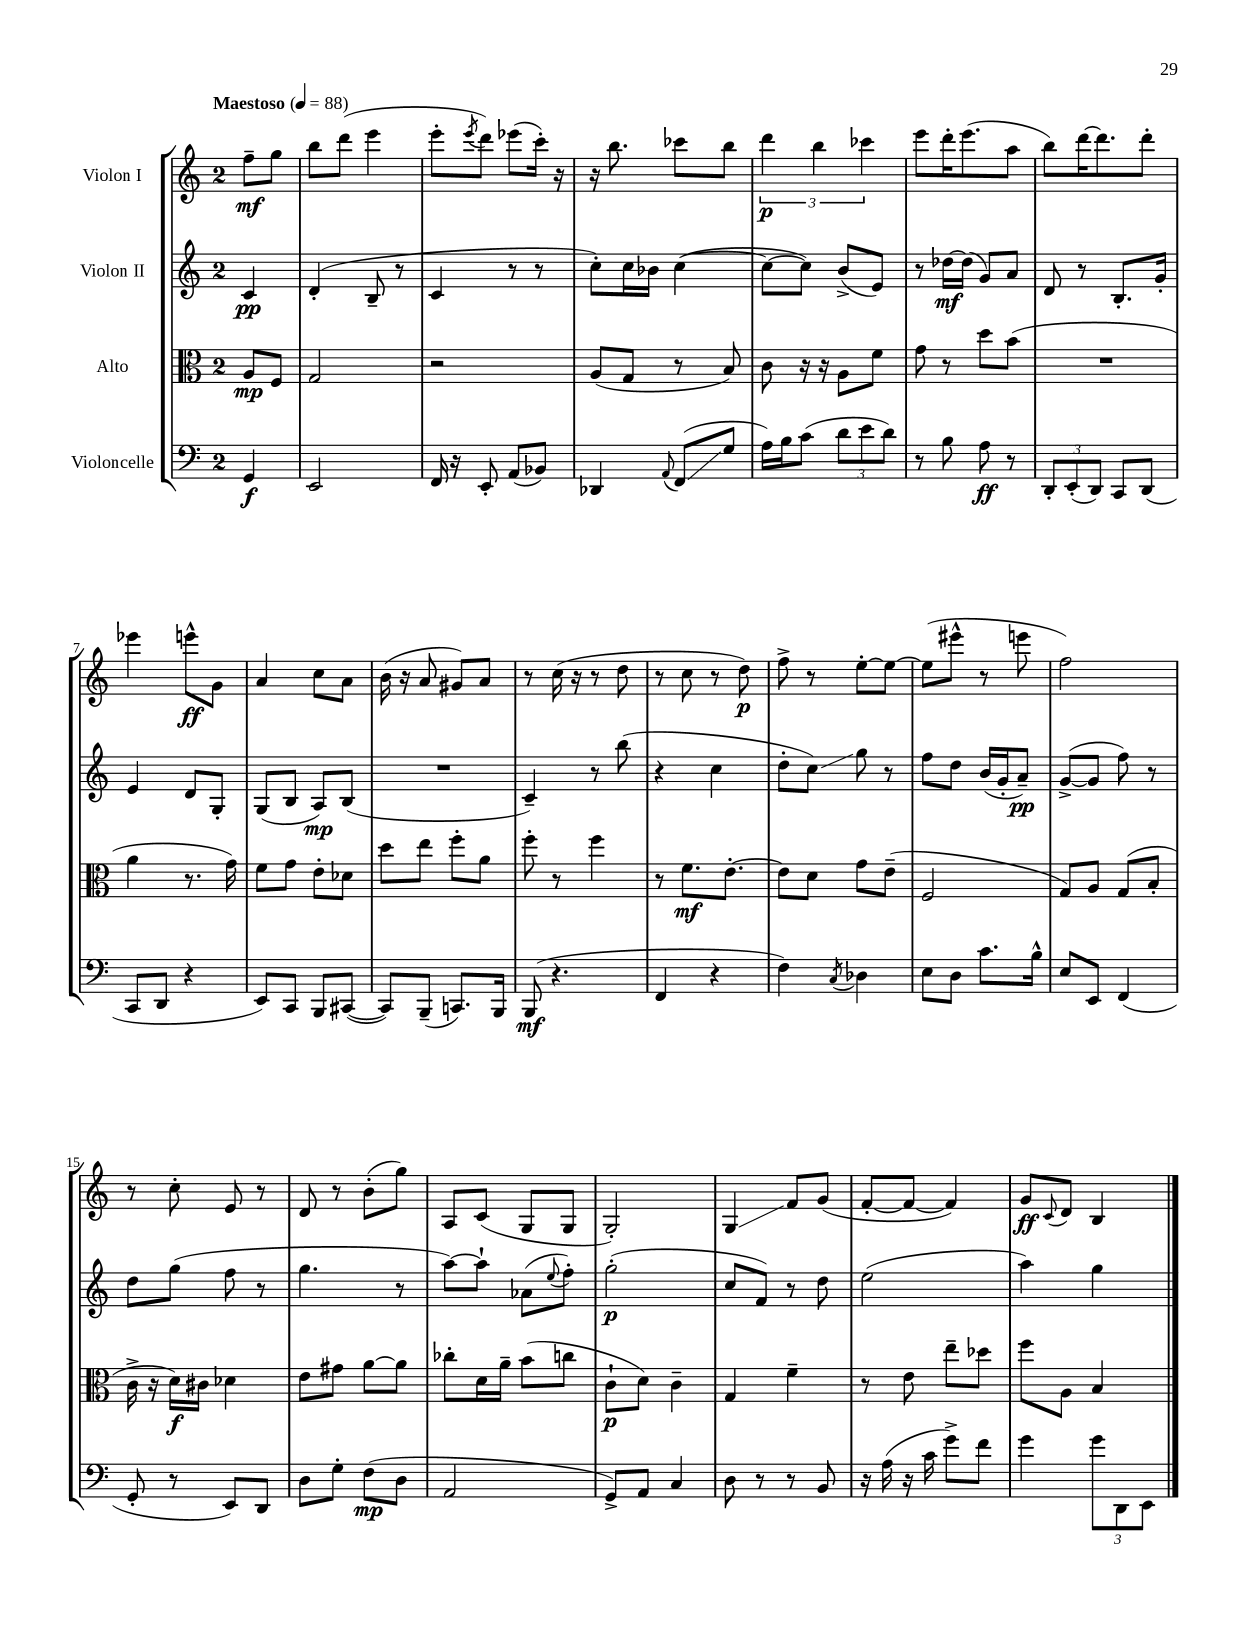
<<
\new StaffGroup <<
\new Staff = "s0" \with { instrumentName = "Violon I" } {
    \clef treble \key c \major \once \override Staff.TimeSignature.style = #'single-digit \time 2/4 \partial 4 \tempo "Maestoso" 4 = 88
    f''8--\mf g''8 |
    b''8 d'''8( e'''4 |
    e'''8-. \acciaccatura { e'''8 } d'''8) ees'''8( c'''16-.) r16 |
    r16 b''8. ces'''8 b''8 |
    \tuplet 3/2 { d'''4\p b''4 ces'''4 } |
    e'''8 d'''16-. e'''8.( a''8 |
    b''8) d'''16~ d'''8. d'''8-. |
    ees'''4 e'''8-^\ff g'8 |
    a'4 c''8 a'8 |
    b'16( r16 a'8 gis'8) a'8 |
    r8 c''16( r16 r8 d''8 |
    r8 c''8 r8 d''8\p) |
    f''8-> r8 e''8~-. e''8~ |
    e''8( eis'''8-^ r8 e'''8 |
    f''2) |
    r8 c''8-. e'8 r8 |
    d'8 r8 b'8-.( g''8) |
    a8 c'8( g8 g8 |
    g2-.) |
    g4\glissando f'8 g'8( |
    f'8~-. f'8~ f'4) |
    g'8\ff \appoggiatura { c'8 } d'8 b4 \bar "|." |
}
\new Staff = "s1" \with { instrumentName = "Violon II" } {
    \clef treble \key c \major \once \override Staff.TimeSignature.style = #'single-digit \time 2/4 \partial 4
    c'4\pp |
    d'4-.( b8-- r8 |
    c'4 r8 r8 |
    c''8-.) c''16 bes'16 c''4~( |
    c''8~ c''8) b'8->( e'8) |
    r8 des''16~\mf des''16( g'8) a'8 |
    d'8 r8 b8.-. g'16-. |
    e'4 d'8 g8-. |
    g8( b8 a8\mp) b8( |
    R2 |
    c'4--) r8 b''8( |
    r4 c''4 |
    d''8-. c''8\glissando) g''8 r8 |
    f''8 d''8 b'16( g'16-. a'8--\pp) |
    g'8~->( g'8 f''8) r8 |
    d''8 g''8( f''8 r8 |
    g''4. r8 |
    a''8~) a''8-! aes'8( \appoggiatura { e''8 } f''8-.) |
    g''2-.\p( |
    c''8 f'8) r8 d''8 |
    e''2( |
    a''4) g''4 \bar "|." |
}
\new Staff = "s2" \with { instrumentName = "Alto" } {
    \clef alto \key c \major \once \override Staff.TimeSignature.style = #'single-digit \time 2/4 \partial 4
    a8\mp f8 |
    g2 |
    r2 |
    a8( g8 r8 b8) |
    c'8 r16 r16 a8 f'8 |
    g'8 r8 d''8 b'8( |
    R2 |
    a'4 r8. g'16) |
    f'8 g'8 e'8-. des'8 |
    d''8 e''8 f''8-. a'8 |
    f''8-. r8 f''4 |
    r8 f'8.\mf e'8.~-. |
    e'8 d'8 g'8 e'8--( |
    f2 |
    g8) a8 g8( b8-. |
    c'16-> r16 d'16\f) cis'16 des'4 |
    e'8 gis'8 a'8~ a'8 |
    ces''8-. d'16 a'16-- b'8( c''8 |
    c'8-!\p d'8) c'4-- |
    g4 f'4-- |
    r8 e'8 e''8-- des''8 |
    f''8 a8 b4 \bar "|." |
}
\new Staff = "s3" \with { instrumentName = "Violoncelle" } {
    \clef bass \key c \major \once \override Staff.TimeSignature.style = #'single-digit \time 2/4 \partial 4
    g,4\f |
    e,2 |
    f,16 r16 e,8-. a,8( bes,8) |
    des,4 \appoggiatura { a,8 } f,8\glissando( g8 |
    a16) b16 c'8( \tuplet 3/2 { d'8 e'8 d'8) } |
    r8 b8 a8\ff r8 |
    \tuplet 3/2 { d,8-. e,8-.( d,8) } c,8 d,8( |
    c,8 d,8 r4 |
    e,8) c,8 b,,8 cis,8~( |
    cis,8) b,,8--( c,8.) b,,16 |
    b,,8\mf( r4. |
    f,4 r4 |
    f4) \acciaccatura { c8 } des4 |
    e8 d8 c'8. b16-^ |
    e8 e,8 f,4( |
    g,8-. r8 e,8) d,8 |
    d8 g8-. f8\mp( d8 |
    a,2 |
    g,8->) a,8 c4 |
    d8 r8 r8 b,8 |
    r16 a16( r16 c'16 g'8->) f'8 |
    g'4 \tuplet 3/2 { g'8 d,8 e,8 } \bar "|." |
}
>>
>>
